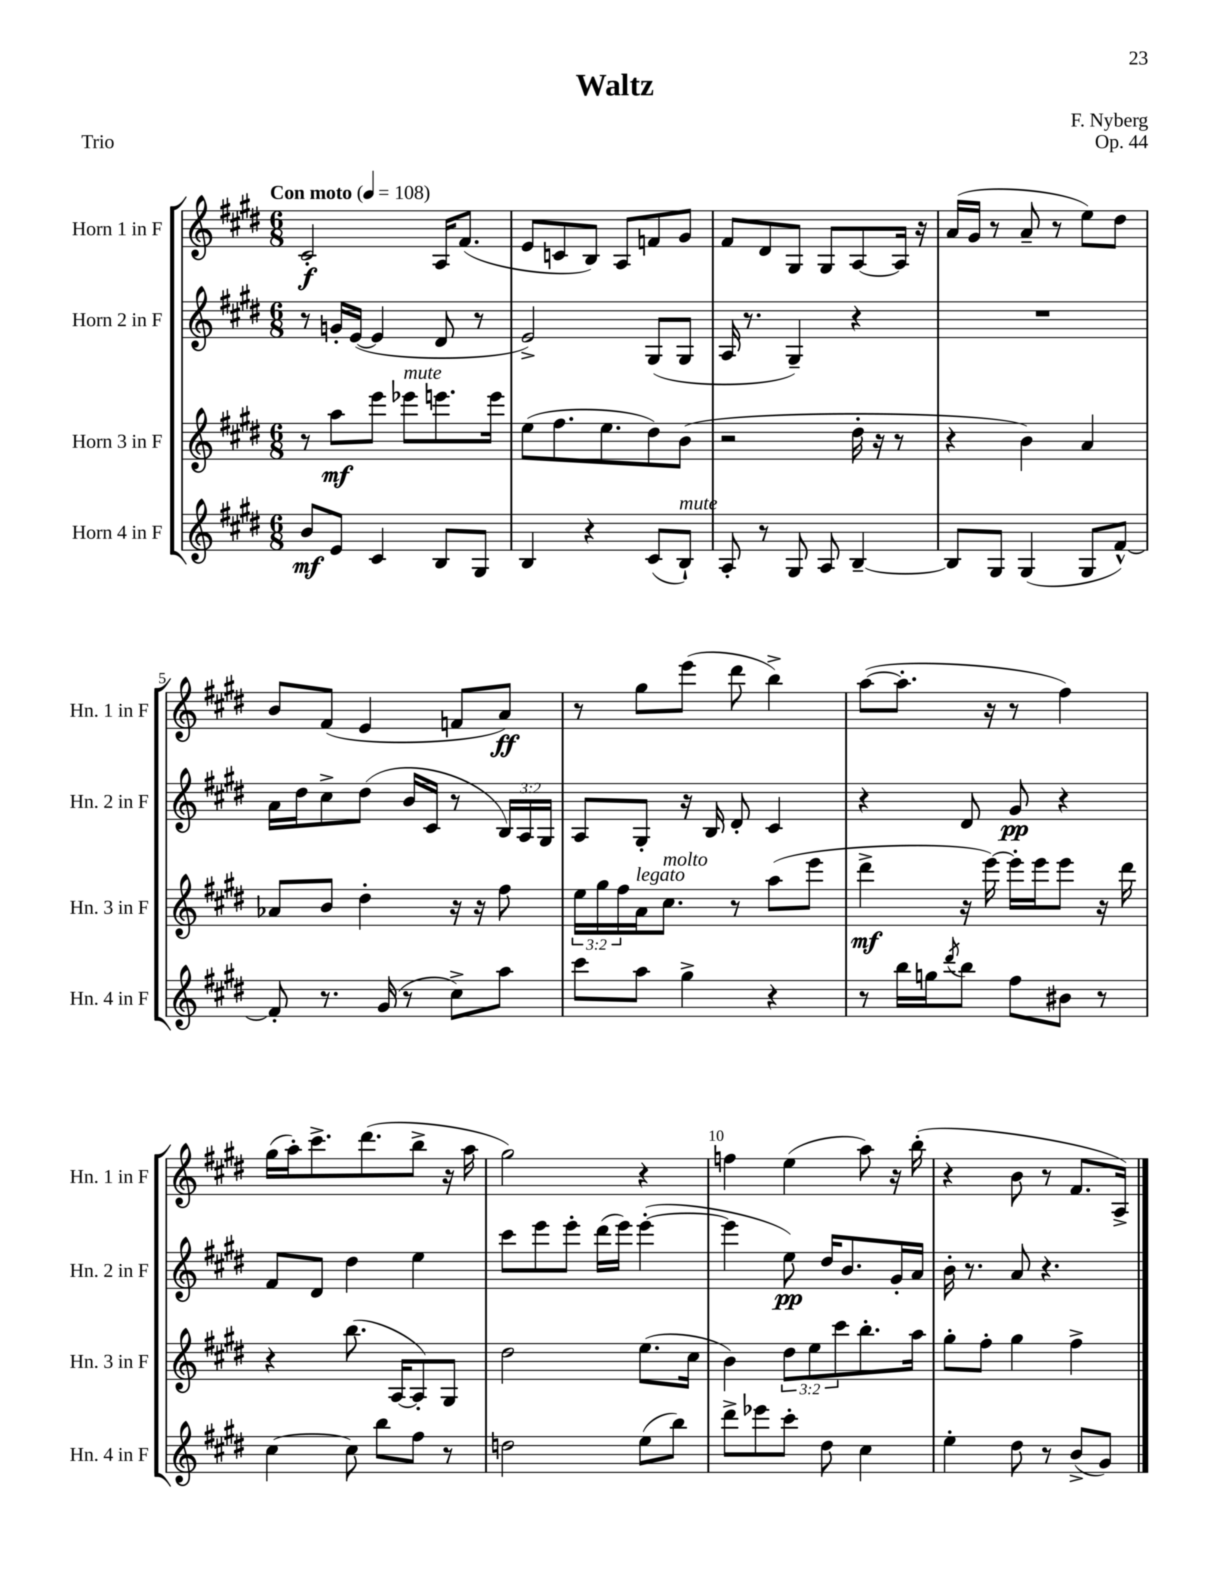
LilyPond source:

\header { title = "Waltz" composer = "F. Nyberg" opus = "Op. 44" piece = "Trio" }
<<
\new StaffGroup <<
\new Staff = "s0" \with { instrumentName = "Horn 1 in F" shortInstrumentName = "Hn. 1 in F" } {
    \clef treble \key e \major \numericTimeSignature \time 6/8 \tempo "Con moto" 4 = 108
    cis'2-.\f a16 fis'8.( |
    e'8 c'8 b8) a8 f'8 gis'8 |
    fis'8 dis'8 gis8 gis8 a8~ a16 r16 |
    a'16( gis'16 r8 a'8-- r8 e''8) dis''8 |
    b'8 fis'8( e'4 f'8 a'8\ff) |
    r8 gis''8 e'''8( dis'''8 b''4->) |
    a''8~( a''8.-. r16 r8 fis''4) |
    gis''16( a''16-.) cis'''8.-> dis'''8.( b''8-> r16 a''16 |
    gis''2) r4 |
    f''4 e''4( a''8) r16 b''16-.( |
    r4 b'8 r8 fis'8. a16->) \bar "|." |
}
\new Staff = "s1" \with { instrumentName = "Horn 2 in F" shortInstrumentName = "Hn. 2 in F" } {
    \clef treble \key e \major \numericTimeSignature \time 6/8 \override Staff.TupletNumber.text = #tuplet-number::calc-fraction-text
    r8 g'16-. e'16~( e'4 dis'8 r8 |
    e'2->) gis8( gis8 |
    a16 r8. gis4--) r4 |
    R2. |
    a'16 dis''16 cis''8-> dis''8( b'16 cis'16 r8 \tuplet 3/2 { b16) a16 gis16 } |
    a8 gis8-. r16 b16 dis'8-. cis'4 |
    r4 dis'8 gis'8\pp r4 |
    fis'8 dis'8 dis''4 e''4 |
    cis'''8 e'''8 e'''8-. dis'''16( e'''16) e'''4~-.( |
    e'''4 e''8\pp) dis''16 b'8. gis'16-. a'16 |
    b'16-. r8. a'8 r4. \bar "|." |
}
\new Staff = "s2" \with { instrumentName = "Horn 3 in F" shortInstrumentName = "Hn. 3 in F" } {
    \clef treble \key e \major \numericTimeSignature \time 6/8 \override Staff.TupletNumber.text = #tuplet-number::calc-fraction-text
    r8 a''8\mf e'''8 ees'''8^\markup { \italic "mute" } e'''8. e'''16 |
    e''8( fis''8. e''8. dis''8) b'8( |
    r2 dis''16-. r16 r8 |
    r4 b'4) a'4 |
    aes'8 b'8 dis''4-. r16 r16 fis''8 |
    \tuplet 3/2 { e''16 gis''16 fis''16 } a'16^\markup { \italic "legato" } cis''8.^\markup { \italic "molto" } r8 a''8( e'''8 |
    dis'''4->\mf r16 e'''16~) e'''16-. e'''16 e'''8 r16 dis'''16 |
    r4 b''8.( a16~ a8-.) gis8 |
    dis''2 e''8.( cis''16 |
    b'4) \tuplet 3/2 { dis''8 e''8 cis'''8 } b''8.-. a''16 |
    gis''8-. fis''8-. gis''4 fis''4-> \bar "|." |
}
\new Staff = "s3" \with { instrumentName = "Horn 4 in F" shortInstrumentName = "Hn. 4 in F" } {
    \clef treble \key e \major \numericTimeSignature \time 6/8
    b'8\mf e'8 cis'4 b8 gis8 |
    b4 r4 cis'8( b8-!^\markup { \italic "mute" }) |
    a8-. r8 gis8 a8 b4~-- |
    b8 gis8 gis4( gis8 fis'8~-^) |
    fis'8-. r8. gis'16( r8 cis''8->) a''8 |
    cis'''8 a''8 gis''4-> r4 |
    r8 b''16 g''16 \acciaccatura { dis'''8 } b''8 fis''8 bis'8 r8 |
    cis''4~ cis''8 b''8 fis''8 r8 |
    d''2 e''8( b''8) |
    dis'''8-> ees'''8 cis'''8-. dis''8 cis''4 |
    e''4-. dis''8 r8 b'8->( gis'8) \bar "|." |
}
>>
>>
\layout { \context { \Score \override BarNumber.break-visibility = ##(#f #t #t) barNumberVisibility = #(every-nth-bar-number-visible 5) } }
